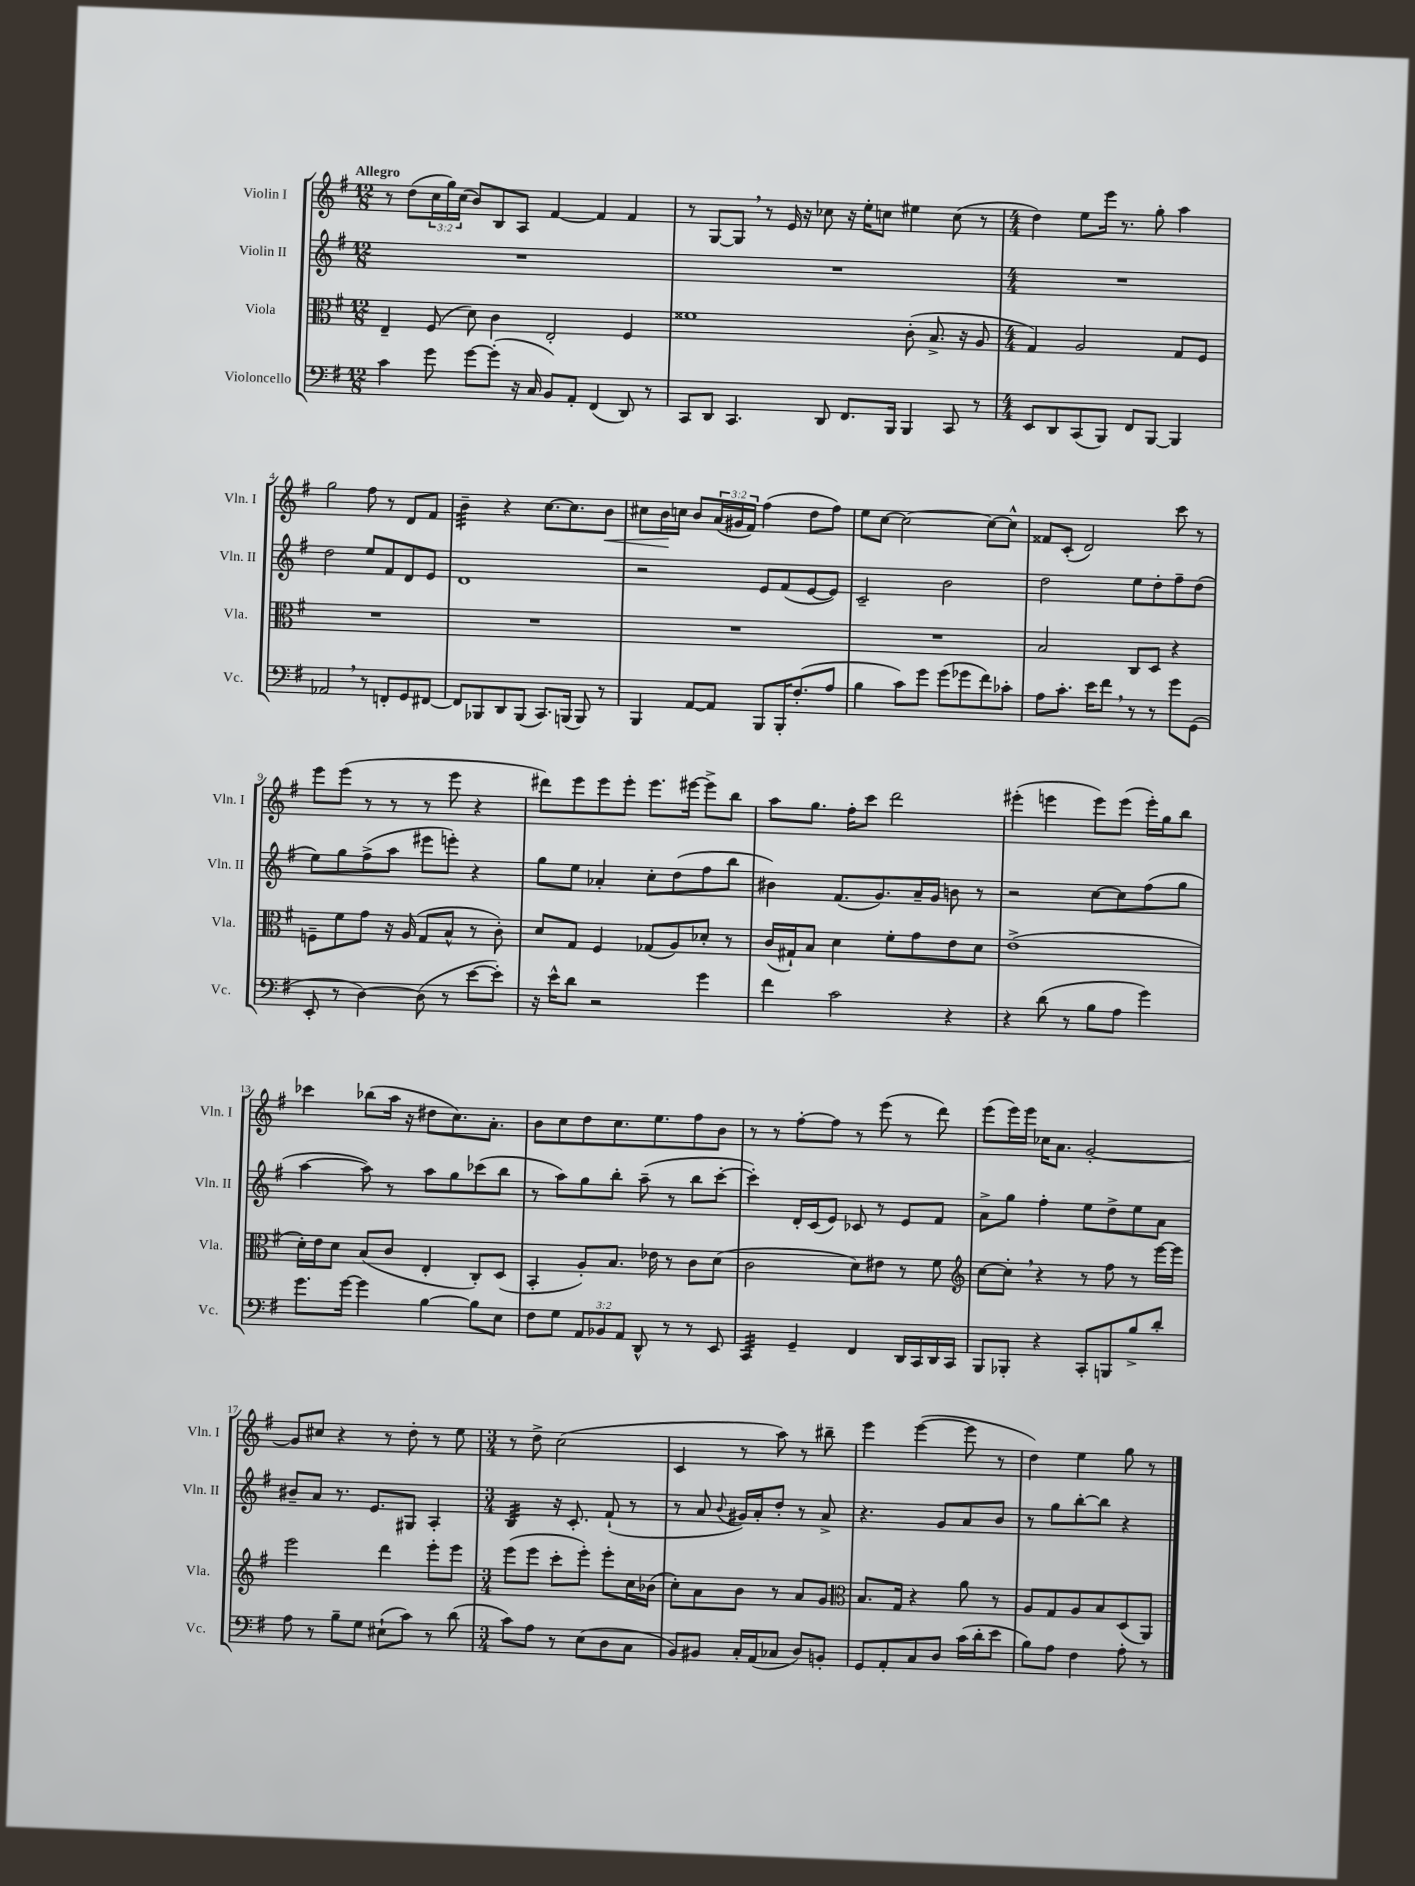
<<
\new StaffGroup <<
\new Staff = "s0" \with { instrumentName = "Violin I" shortInstrumentName = "Vln. I" } {
    \clef treble \key g \major \numericTimeSignature \time 12/8 \override Staff.TupletNumber.text = #tuplet-number::calc-fraction-text \tempo "Allegro"
    r8 d''8( \tuplet 3/2 { c''16 g''16) c''16( } b'8) b8 a8 fis'4~ fis'4 fis'4 |
    r8 g8~ g8 \breathe r8 e'16 r16 ces''8 r16 e''16-. c''8 eis''4 c''8( r8 |
    \numericTimeSignature \time 4/4 d''4) e''8 e'''16 r8. g''8-. a''4 |
    g''2 fis''8 r8 d'8 fis'8 |
    b'4:32-- r4 c''8.~ c''8. b'8\< |
    cis''8 b'16\! c''16 b'8 \tuplet 3/2 { a'16( gis'16 fis'16) } fis''4( d''8 fis''8) |
    e''8 c''8~ c''2~ c''8~ c''8-^ |
    fisis'8 c'8-.( d'2) c'''8 r8 |
    e'''8 e'''8( r8 r8 r8 e'''8 r4 |
    dis'''8) e'''8 e'''8 e'''8-. e'''8. eis'''16~ eis'''8-> b''8 |
    a''8 g''8. fis''16-. c'''8 d'''2 |
    eis'''4-.( e'''4 e'''8) e'''8( e'''16-.) g''16 b''8 |
    ces'''4 bes''8( a''16 r16 dis''8 c''8.) a'8.-. |
    b'8 c''8 d''8 c''8. e''8. fis''8 b'8 |
    r8 r8 fis''8~-. fis''8 r8 e'''8( r8 d'''8) |
    e'''8( e'''16) e'''16 ces''16 a'8. g'2~-. |
    g'8 cis''8 r4 r8 d''8-. r8 e''8 |
    \numericTimeSignature \time 3/4 r8 d''8-> c''2( |
    c'4 r8 a''8) r8 bis''8-- |
    e'''4 e'''4~( e'''8 r8 |
    d''4) e''4 g''8 r8 \bar "|." |
}
\new Staff = "s1" \with { instrumentName = "Violin II" shortInstrumentName = "Vln. II" } {
    \clef treble \key g \major \numericTimeSignature \time 12/8
    R1. |
    R1. |
    \numericTimeSignature \time 4/4 R1 |
    d''2 e''8 fis'8 d'8 e'8 |
    d'1 |
    r2 e'8 fis'8( e'8~ e'8) |
    c'2-- b'2 |
    d''2 e''8 d''8-. fis''8-- d''8( |
    e''8) g''8 fis''8->( a''8 eis'''8 e'''8-.) r4 |
    g''8 e''8 aes'4-. c''8-. d''8( fis''8 b''8 |
    bis'4) fis'8.( g'8.) a'16-- g'16 b'8 r8 |
    r2 c''8~ c''8 fis''8( g''8 |
    a''4~ a''8) r8 a''8 g''8 ces'''8( b''8 |
    r8 a''8) g''8 b''8-. a''8--( r8 b''8 c'''8~-. |
    c'''4-.) d'16-. c'16( e'8) ces'8 r8 e'8 fis'8 |
    a'8-> g''8 fis''4-. e''8 d''8-> e''8 a'8 |
    bis'8-- a'8 r8. e'8. gis8 a4-. |
    \numericTimeSignature \time 3/4 b4:32 r16 c'8.-. fis'8-!( r8 |
    r8 a'8 \appoggiatura { b'8 } gis'16) a'16-. d''8-. r8 a'8-> |
    r4. g'8 a'8 b'8 |
    r8 g''8 b''8~-. b''8 r4 \bar "|." |
}
\new Staff = "s2" \with { instrumentName = "Viola" shortInstrumentName = "Vla." } {
    \clef alto \key g \major \numericTimeSignature \time 12/8
    e4-- fis8( d'8) c'4 e2-. fis4 |
    fisis'1 c'8-.( b8.-> r16 a8 |
    \numericTimeSignature \time 4/4 g4) a2 g8 fis8 |
    R1 |
    R1 |
    R1 |
    R1 |
    b2 c8 d8 r4 |
    f8-- fis'8 g'8 r16 a16( g8 b8-^ r8 c'8-.) |
    d'8 g8 fis4 ges8( a8) des'8-. r8 |
    c'16( gis16-!) b8 d'4 fis'8-. g'8 e'8 d'8 |
    e'1->( |
    d'16-.) e'16 d'8 b8( c'8 e4-. c8-.) d8( |
    b,4-. a8-.) b8. ees'16 r8 c'8 d'8( |
    c'2 d'8) eis'8 r8 fis'8 |
    \clef treble c''8~ c''8-. \breathe r4 r8 fis''8 r8 e'''16~ e'''16 |
    e'''2 d'''4 e'''8-. e'''8 |
    \numericTimeSignature \time 3/4 e'''8( e'''8 c'''8-. e'''8-.) e'''8-. c''16 bes'16( |
    c''8-.) a'8 b'8 r8 a'8 g'8 |
    \clef alto b8. g16 r4 a'8 r8 |
    a8 g8 a8 b8 d8( a,8) \bar "|." |
}
\new Staff = "s3" \with { instrumentName = "Violoncello" shortInstrumentName = "Vc." } {
    \clef bass \key g \major \numericTimeSignature \time 12/8 \override Staff.TupletNumber.text = #tuplet-number::calc-fraction-text
    c'4 g'8 g'8~ g'8-.( r16 c16 b,8) a,8-. fis,4( d,8) r8 |
    c,8 d,8 c,4. d,8 fis,8. b,,16 b,,4 c,8 r8 |
    \numericTimeSignature \time 4/4 e,8 d,8 c,8( b,,8) fis,8 b,,8~ b,,4 |
    aes,2 \breathe r8 f,8-. g,8 fis,8~ |
    fis,8 bes,,8 d,8 bes,,8( c,8.) b,,16( b,,8) r8 |
    b,,4 a,8~ a,8 b,,8 b,,16-. fis8.-.( a8 |
    b4 c'8) g'8 g'8( ges'8 fis'8) ces'8-. |
    a8 c'8.-. e'16 fis'8 \breathe r8 r8 g'8 g,8( |
    e,8-. r8 d4~) d8( r8 e'8~ e'8-.) |
    r16 e'16-^ d'8 r2 g'4 |
    fis'4 c'2 r4 |
    r4 d'8( r8 b8 a8 g'4) |
    g'8. g'16~ g'4 b4~ b8 e8 |
    fis8 g8 \tuplet 3/2 { a,8 bes,8 a,8 } d,8-^ r8 r8 e,8 |
    c,4:32 g,4-- fis,4 d,16 c,16 d,16 c,16 |
    b,,8 bes,,8-. r4 c,8-. b,,8 b8-> d'8-. |
    a8 r8 b8-- g8 eis8-!( c'8) r8 d'8( |
    \numericTimeSignature \time 3/4 c'8) a8 r8 e8( d8 c8 |
    b,8) bis,8 c16-. a,16( ces8 d8) b,8-. |
    g,8 a,8-. c8 d8 c'16( d'16-. e'8 |
    b8) a8 fis4 a8-. r8 \bar "|." |
}
>>
>>
